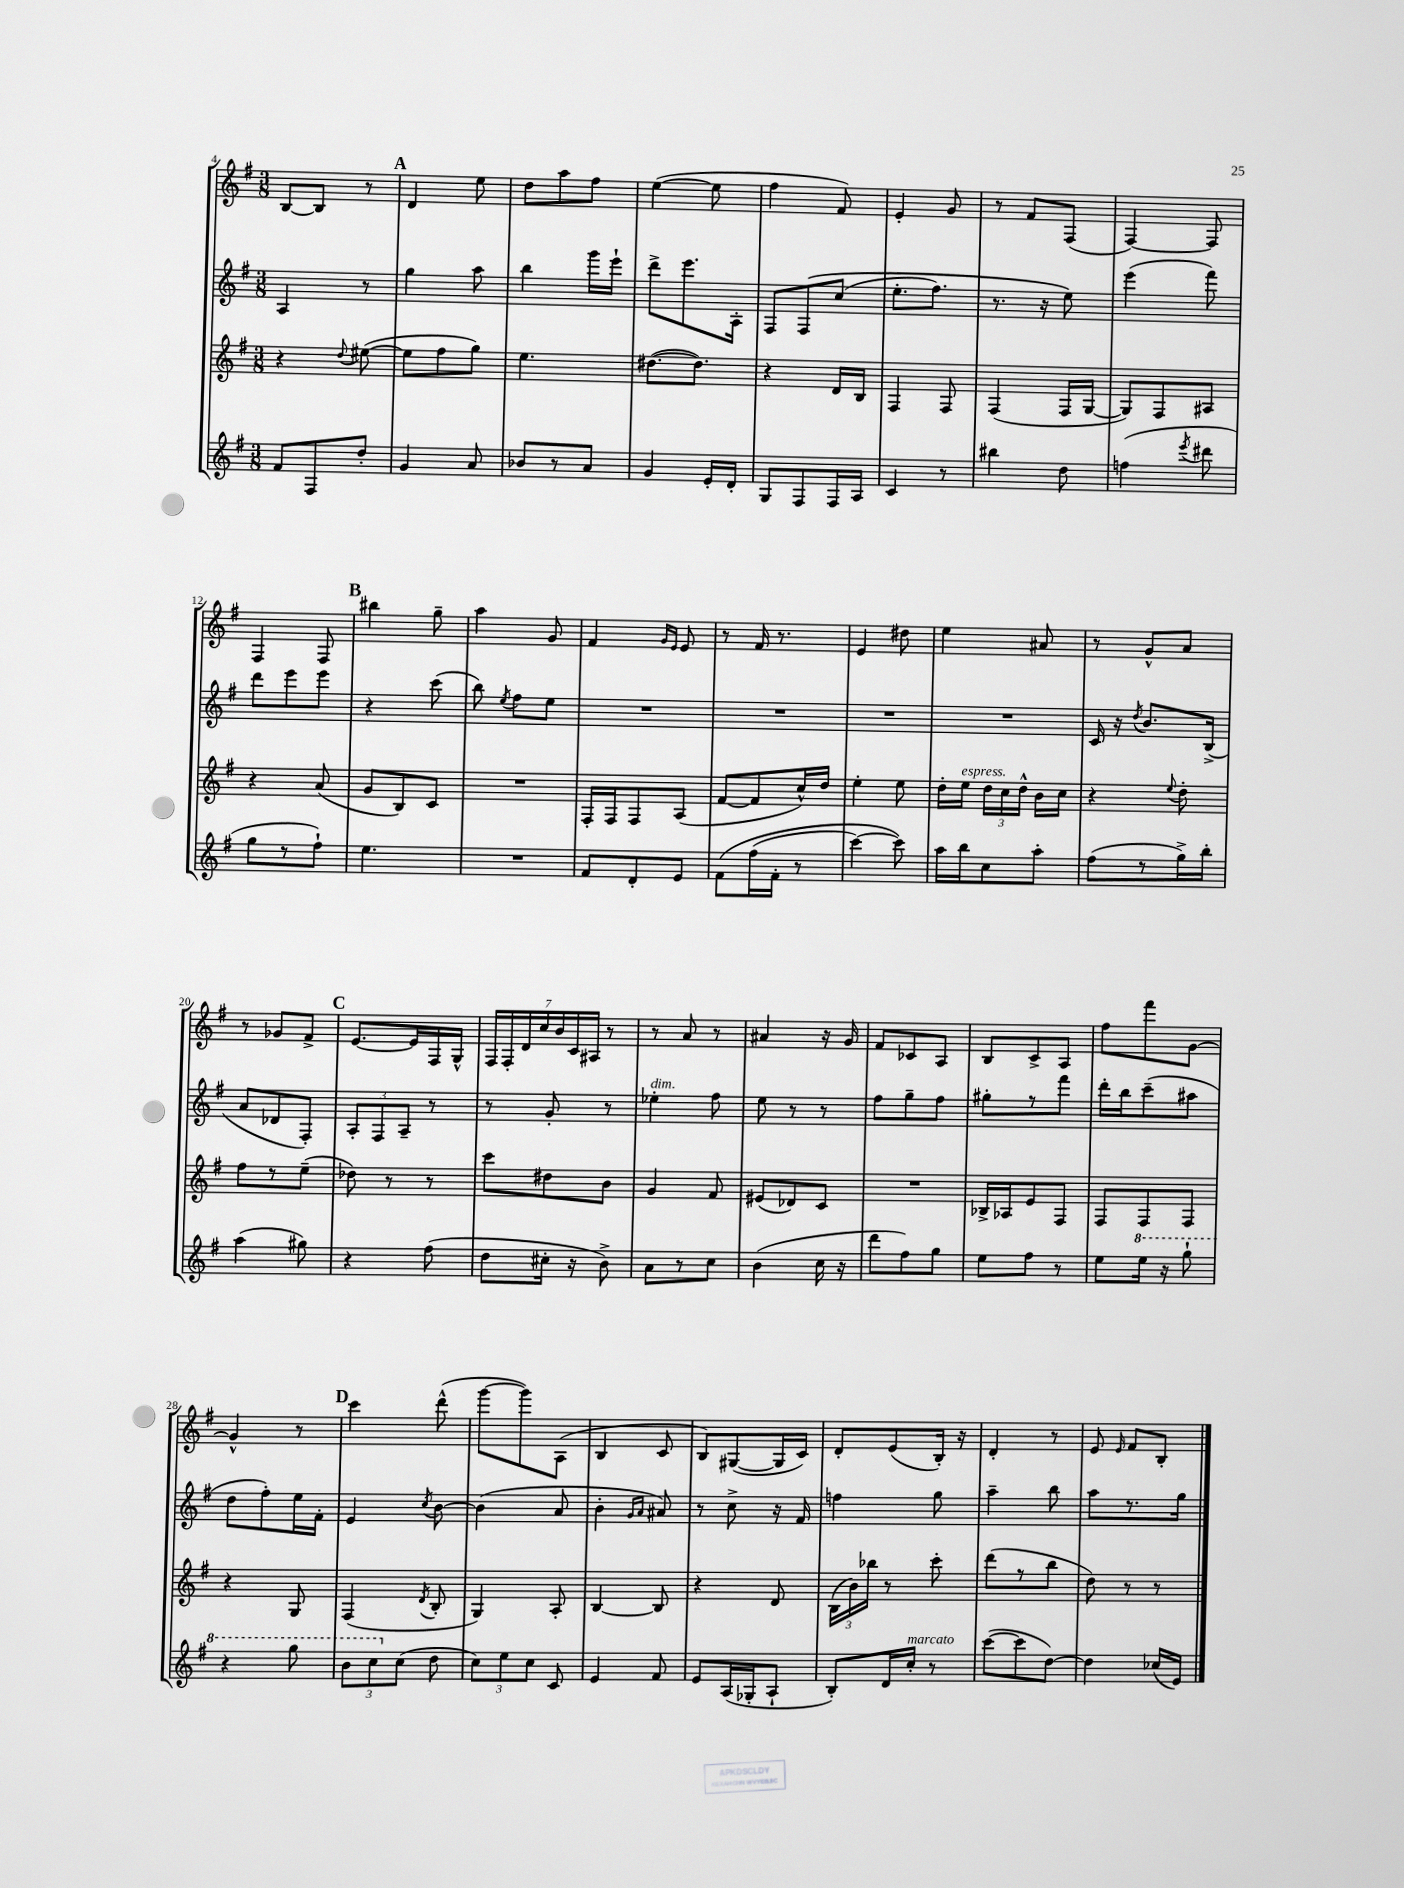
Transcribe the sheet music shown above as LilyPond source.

<<
\new StaffGroup <<
\new Staff = "s0" {
    \clef treble \key g \major \numericTimeSignature \time 3/8
    \autoBeamOff b8[~ b8] r8 |
    \mark \markup { \bold "A" } d'4 e''8 |
    d''8[ a''8 fis''8] |
    e''4~( e''8 |
    fis''4 fis'8) |
    e'4-. g'8 |
    r8 fis'8[ fis8]( |
    fis4~) fis8 |
    fis4 fis8 |
    \mark \markup { \bold "B" } bis''4 g''8-- |
    a''4 g'8 |
    fis'4 \grace { g'16[ e'16] } e'8 |
    r8 fis'16 r8. |
    e'4 dis''8 |
    e''4 ais'8 |
    r8 g'8[-^ a'8] |
    r8 ges'8[ fis'8]-> |
    \mark \markup { \bold "C" } e'8.[~ e'16 fis16 g16]-^ |
    \tuplet 7/4 { fis16[ fis16-. d'16 c''16 b'16 c'16 ais16] } r8 |
    r8 a'8 r8 |
    ais'4 r16 g'16 |
    fis'8[ ces'8 a8] |
    b8[ c'8-> a8] |
    fis''8[ fis'''8 g'8]~ |
    g'4-^ r8 |
    \mark \markup { \bold "D" } c'''4 d'''8-^( |
    g'''8[~ g'''8) a8]( |
    b4 c'8 |
    b8[) gis8~( gis16 c'16]) |
    d'8[-. e'8( b16]-.) r16 |
    d'4-. r8 |
    e'8 \grace { e'16 } fis'8[ b8]-. \bar "|." |
}
\new Staff = "s1" {
    \clef treble \key g \major \numericTimeSignature \time 3/8
    \autoBeamOff a4 r8 |
    \mark \markup { \bold "A" } g''4 a''8 |
    b''4 g'''16[ e'''16]-! |
    d'''8[-> e'''8. a16]-. |
    fis8[ fis8\( c''8]( |
    e''8.[-. fis''8.]) |
    r8. r16 e''8\) |
    e'''4( fis'''8) |
    d'''8[ e'''8 e'''8] |
    \mark \markup { \bold "B" } r4 c'''8( |
    b''8) \acciaccatura { e''8 } fis''8[ e''8] |
    R4. |
    R4. |
    R4. |
    R4. |
    c'16 r16 \acciaccatura { d''8 } b'8.[ b16]->( |
    a'8[ des'8 fis8]-.) |
    \mark \markup { \bold "C" } \tuplet 3/2 { a8[-. fis8 a8]-- } r8 |
    r8 g'8-. r8 |
    ees''4-.^\markup { \italic "dim." } fis''8 |
    e''8 r8 r8 |
    fis''8[ g''8-- fis''8] |
    gis''8[-. r8 fis'''8] |
    d'''16[-. b''16 c'''8--( ais''8] |
    d''8[ fis''8-.) e''16 fis'16]-. |
    \mark \markup { \bold "D" } e'4 \acciaccatura { c''8 } b'8~ |
    b'4( a'8 |
    b'4-. \grace { g'16[ a'16] } ais'8) |
    r8 c''8-> r16 fis'16 |
    f''4 g''8 |
    a''4-- b''8 |
    a''8[ r8. g''16] \bar "|." |
}
\new Staff = "s2" {
    \clef treble \key g \major \numericTimeSignature \time 3/8
    \autoBeamOff r4 \appoggiatura { d''8 } eis''8~( |
    \mark \markup { \bold "A" } eis''8[ fis''8 g''8]) |
    e''4. |
    dis''8.[~( dis''8.]) |
    r4 d'16[ b16] |
    fis4 fis8 |
    fis4( fis16[ g16]~ |
    g8[) fis8 ais8] |
    r4 a'8( |
    \mark \markup { \bold "B" } g'8[ b8) c'8] |
    R4. |
    fis16[-. fis16 fis8 a8]( |
    fis'8[~ fis'8 c''16-^) d''16] |
    e''4-. e''8 |
    d''16[-. e''16]^\markup { \italic "espress." } \tuplet 3/2 { d''16[ c''16 d''16]-^ } b'16[ c''16] |
    r4 \appoggiatura { e''8 } d''8-. |
    fis''8[ r8 e''8]--( |
    \mark \markup { \bold "C" } des''8) r8 r8 |
    c'''8[ dis''8 b'8] |
    g'4 fis'8 |
    eis'8[( des'8) c'8] |
    R4. |
    bes16[-> aes16 e'8 fis8] |
    fis8[ fis8 fis8] |
    r4 g8 |
    \mark \markup { \bold "D" } fis4( \acciaccatura { d'8 } b8-. |
    g4) a8-. |
    b4~ b8 |
    r4 d'8 |
    \tuplet 3/2 { b16[( b'16) bes''16] } r8 c'''8-. |
    d'''8[( r8 b''8] |
    d''8) r8 r8 \bar "|." |
}
\new Staff = "s3" {
    \clef treble \key g \major \numericTimeSignature \time 3/8
    \autoBeamOff fis'8[ fis8 d''8]-. |
    \mark \markup { \bold "A" } g'4 a'8 |
    bes'8[ r8 a'8] |
    g'4 e'16[-. d'16]-. |
    g8[ fis8 fis16 a16] |
    c'4 r8 |
    bis''4 d''8 |
    f''4( \acciaccatura { e'''8 } dis'''8 |
    g''8[ r8 fis''8]-!) |
    \mark \markup { \bold "B" } e''4. |
    R4. |
    fis'8[ d'8-. e'8] |
    fis'8[\( fis''16( fis'16]-. r8 |
    c'''4~) c'''8\) |
    a''16[ b''16 c''8 a''8]-. |
    fis''8[( r8 g''16->) b''16]-. |
    a''4( gis''8) |
    \mark \markup { \bold "C" } r4 fis''8( |
    d''8[ cis''16]-. r16 b'8->) |
    a'8[ r8 c''8] |
    b'4( c''16 r16 |
    d'''8[ fis''8) g''8] |
    e''8[ fis''8] r8 |
    e''8[ \ottava #1 e'''16] r16 g'''8-! |
    r4 g'''8 |
    \mark \markup { \bold "D" } \tuplet 3/2 { b''8[ c'''8 \ottava #0 c''8]( } d''8 |
    \tuplet 3/2 { c''8[) e''8 c''8] } c'8 |
    e'4 fis'8 |
    e'8[ a16( ges16-. a8]-! |
    b8[-.) d'16 c''16]-.^\markup { \italic "marcato" } r8 |
    c'''8[~( c'''8 d''8]~) |
    d''4 ces''16[( e'16]) \bar "|." |
}
>>
>>
\layout { \context { \Score currentBarNumber = #4 } }
